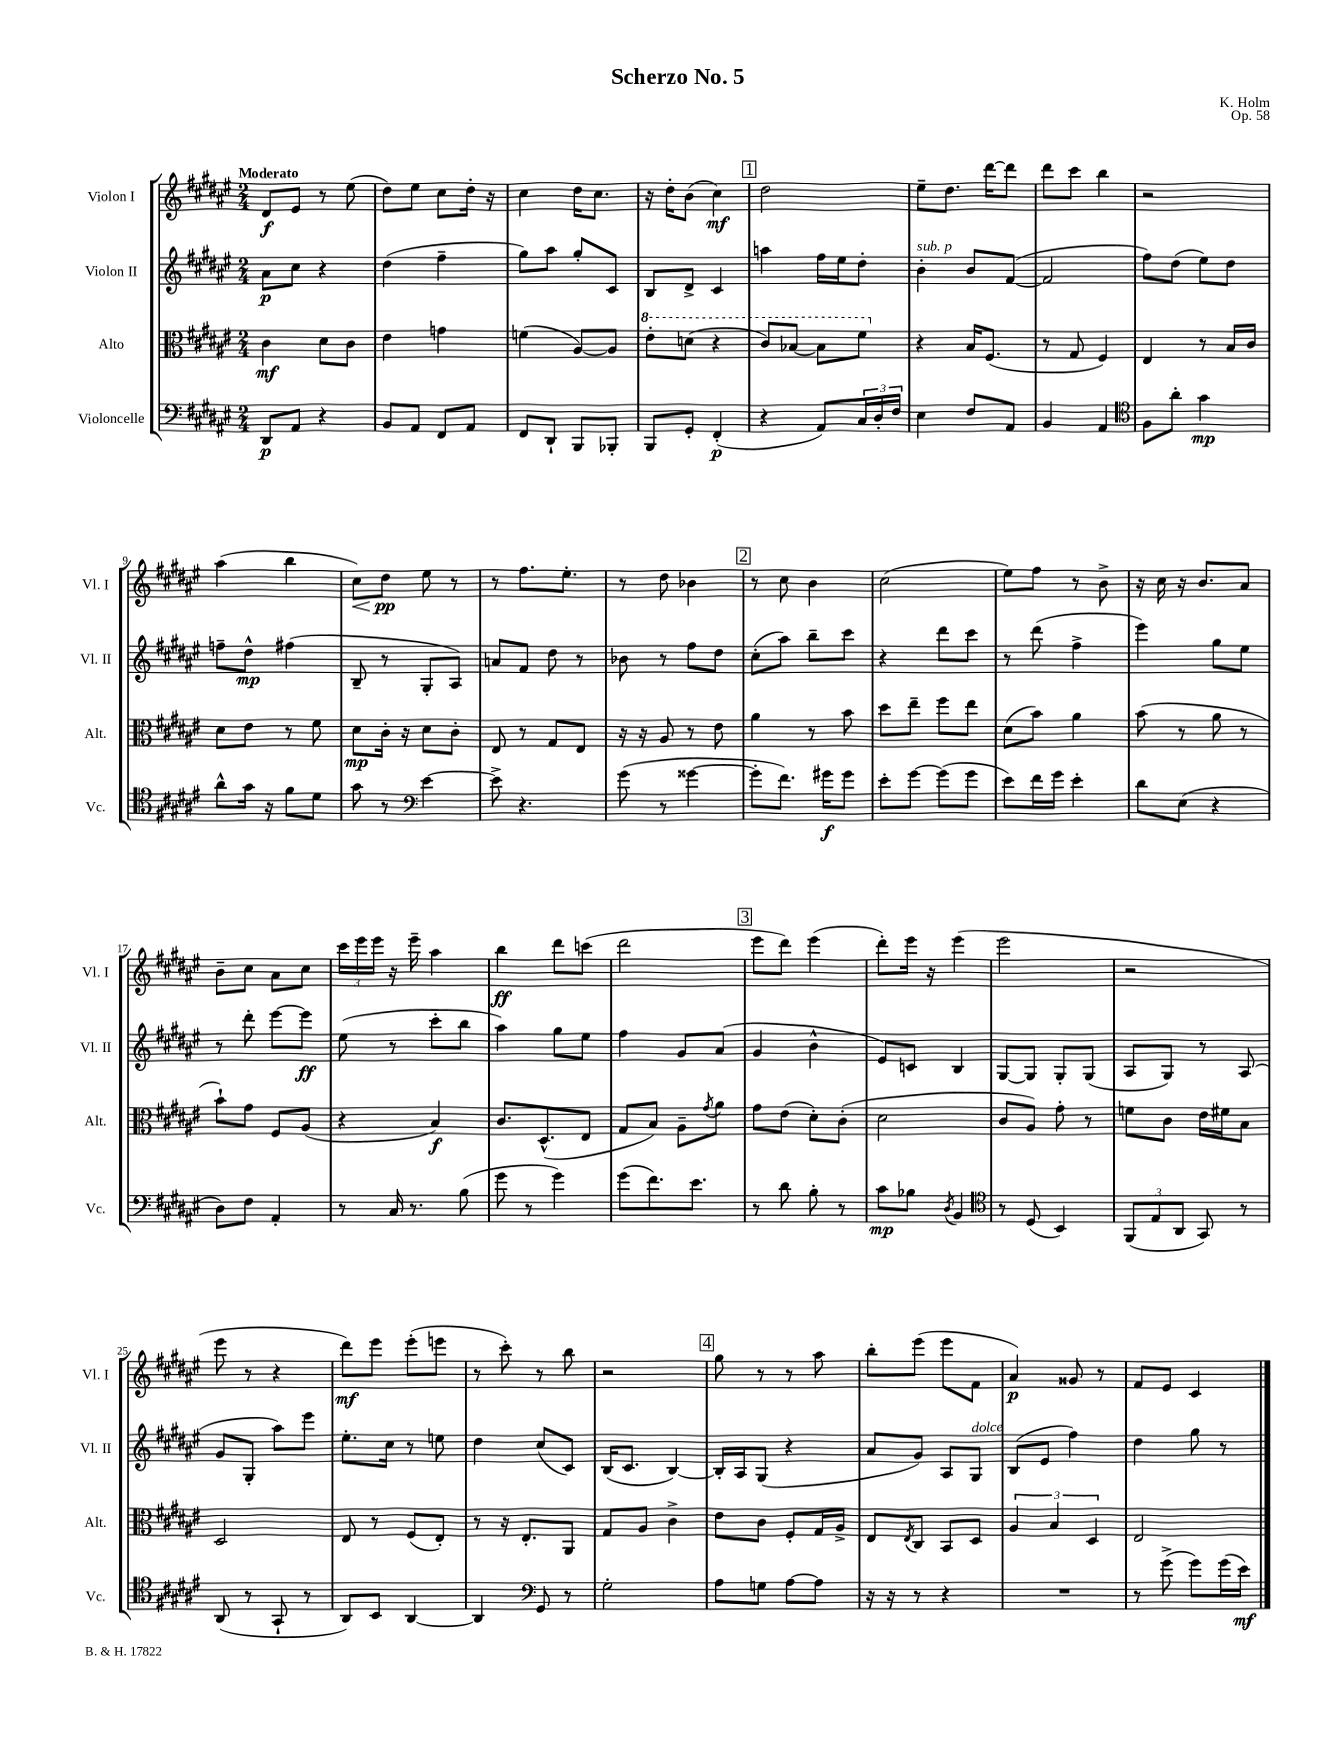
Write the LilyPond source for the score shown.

\header { title = "Scherzo No. 5" composer = "K. Holm" opus = "Op. 58" }
<<
\new StaffGroup <<
\new Staff = "s0" \with { instrumentName = "Violon I" shortInstrumentName = "Vl. I" } {
    \clef treble \key fis \major \numericTimeSignature \time 2/4 \tempo "Moderato"
    dis'8\f eis'8 r8 eis''8( |
    dis''8) eis''8 cis''8 dis''16-. r16 |
    cis''4 dis''16 cis''8. |
    r16 dis''16-. b'8( cis''4\mf) |
    \mark \markup { \box "1" } dis''2 |
    eis''8-- dis''8. dis'''16~ dis'''8 |
    dis'''8 cis'''8 b''4 |
    r2 |
    ais''4( b''4 |
    cis''8\<) dis''8\pp\! eis''8 r8 |
    r8 fis''8. eis''8.-. |
    r8 dis''8 bes'4 |
    \mark \markup { \box "2" } r8 cis''8 b'4 |
    cis''2( |
    eis''8) fis''8 r8 b'8-> |
    r16 cis''16 r16 b'8. ais'8 |
    b'8-- cis''8 ais'8 cis''8 |
    \tuplet 3/2 { cis'''16 eis'''16 eis'''16 } r16 eis'''16-- ais''4 |
    b''4\ff dis'''8 c'''8( |
    dis'''2 |
    \mark \markup { \box "3" } eis'''8 dis'''8) eis'''4( |
    dis'''8-.) eis'''16 r16 eis'''4( |
    eis'''2 |
    r2 |
    eis'''8 r8 r4 |
    dis'''8\mf) eis'''8 eis'''8-.( e'''8 |
    r8 cis'''8-.) r8 b''8 |
    r2 |
    \mark \markup { \box "4" } gis''8 r8 r8 ais''8 |
    b''8-. eis'''8( eis'''8 fis'8 |
    ais'4\p) gisis'8 r8 |
    fis'8 eis'8 cis'4 \bar "|." |
}
\new Staff = "s1" \with { instrumentName = "Violon II" shortInstrumentName = "Vl. II" } {
    \clef treble \key fis \major \numericTimeSignature \time 2/4
    ais'8\p cis''8 r4 |
    dis''4( fis''4-- |
    gis''8) ais''8 gis''8-. cis'8 |
    b8 dis'8-> cis'4 |
    \mark \markup { \box "1" } a''4 fis''16 eis''16 dis''8-. |
    b'4-.^\markup { \italic "sub. p" } b'8 fis'8~( |
    fis'2 |
    fis''8) dis''8( eis''8) dis''8 |
    f''8-- dis''8-^\mp fis''4( |
    b8-- r8 gis8-. ais8) |
    a'8 fis'8 dis''8 r8 |
    bes'8 r8 fis''8 dis''8 |
    \mark \markup { \box "2" } cis''8-.( ais''8) b''8-- cis'''8 |
    r4 dis'''8 cis'''8 |
    r8 dis'''8( fis''4-> |
    eis'''4) gis''8 eis''8 |
    r8 dis'''8-. eis'''8~ eis'''8\ff |
    eis''8( r8 cis'''8-. b''8 |
    ais''4) gis''8 eis''8 |
    fis''4 gis'8 ais'8( |
    \mark \markup { \box "3" } gis'4 b'4-^ |
    eis'8) c'8 b4 |
    gis8~ gis8 gis8-. gis8( |
    ais8 gis8) r8 ais8( |
    gis'8 gis8-. ais''8) eis'''8 |
    eis''8.-. cis''16 r8 e''8 |
    dis''4 cis''8( cis'8) |
    b16( cis'8. b4~) |
    \mark \markup { \box "4" } b16-. ais16 gis8( r4 |
    ais'8 gis'8) ais8 gis8^\markup { \italic "dolce" } |
    b8( eis'8 fis''4) |
    dis''4 gis''8 r8 \bar "|." |
}
\new Staff = "s2" \with { instrumentName = "Alto" shortInstrumentName = "Alt." } {
    \clef alto \key fis \major \numericTimeSignature \time 2/4
    cis'4\mf dis'8 cis'8 |
    eis'4 g'4 |
    f'4( ais8~) ais8 |
    \ottava #1 eis''8-. d''8( r4 |
    \mark \markup { \box "1" } cis''8) bes'8~ bes'8 fis''8 \ottava #0 |
    r4 b16 fis8.( |
    r8 gis8 fis4) |
    eis4 r8 b16 cis'16 |
    dis'8 eis'8 r8 fis'8 |
    dis'8\mp cis'16-. r16 dis'8 cis'8-. |
    eis8 r8 gis8 eis8 |
    r16 r16 ais8 r8 eis'8 |
    \mark \markup { \box "2" } ais'4 r8 b'8 |
    dis''8 eis''8-- fis''8 eis''8 |
    dis'8( b'8) ais'4 |
    b'8( r8 ais'8 r8 |
    b'8-!) gis'8 fis8 ais8( |
    r4 b4\f) |
    cis'8. dis8.-^( eis8 |
    gis8 b8) ais8-- \acciaccatura { gis'8 } ais'8 |
    \mark \markup { \box "3" } gis'8 eis'8( dis'8-.) cis'8-.( |
    dis'2 |
    cis'8 ais8) gis'8-. r8 |
    f'8 cis'8 eis'16 fis'16 b8 |
    dis2 |
    eis8 r8 fis8( eis8-.) |
    r8 r16 eis8.-. ais,8 |
    gis8 ais8 cis'4-> |
    \mark \markup { \box "4" } eis'8 cis'8 fis8-. gis16 ais16-> |
    eis8 \acciaccatura { eis8 } cis8 b,8 dis8 |
    \tuplet 3/2 { ais4 b4 dis4 } |
    eis2 \bar "|." |
}
\new Staff = "s3" \with { instrumentName = "Violoncelle" shortInstrumentName = "Vc." } {
    \clef bass \key fis \major \numericTimeSignature \time 2/4
    dis,8\p ais,8 r4 |
    b,8 ais,8 fis,8 ais,8 |
    fis,8 dis,8-! b,,8 bes,,8-. |
    b,,8 gis,8-. fis,4-.\p( |
    \mark \markup { \box "1" } r4 ais,8) \tuplet 3/2 { cis16 dis16-. fis16 } |
    eis4 fis8 ais,8 |
    b,4 ais,4 |
    \clef tenor fis8 ais'8-. gis'4\mp |
    ais'8-^ gis'16 r16 fis'8 dis'8 |
    gis'8 r8 \clef bass eis'4~ |
    eis'8-> r4. |
    gis'8( r8 gisis'4~ |
    \mark \markup { \box "2" } gisis'8-. fis'8.) gis'16\f gis'8 |
    eis'8-. gis'8~ gis'8( gis'8 |
    eis'8) fis'16 gis'16 eis'4-. |
    dis'8 eis8( r4 |
    dis8) fis8 ais,4-. |
    r8 cis16 r8. b8( |
    gis'8 r8 gis'4) |
    gis'8( fis'8.) eis'8. |
    \mark \markup { \box "3" } r8 dis'8 b8-. r8 |
    cis'8\mp bes8 \acciaccatura { dis8 } b,4 |
    \clef tenor r8 dis8( b,4) |
    \tuplet 3/2 { fis,8( eis8 ais,8 } gis,8) r8 |
    ais,8( r8 gis,8-! r8 |
    ais,8) b,8 ais,4~ |
    ais,4 \clef bass gis,8 r8 |
    gis2-. |
    \mark \markup { \box "4" } ais8 g8 ais8~ ais8 |
    r16 r16 r8 r4 |
    R2 |
    r8 gis'8->( gis'8) gis'16( eis'16\mf) \bar "|." |
}
>>
>>
